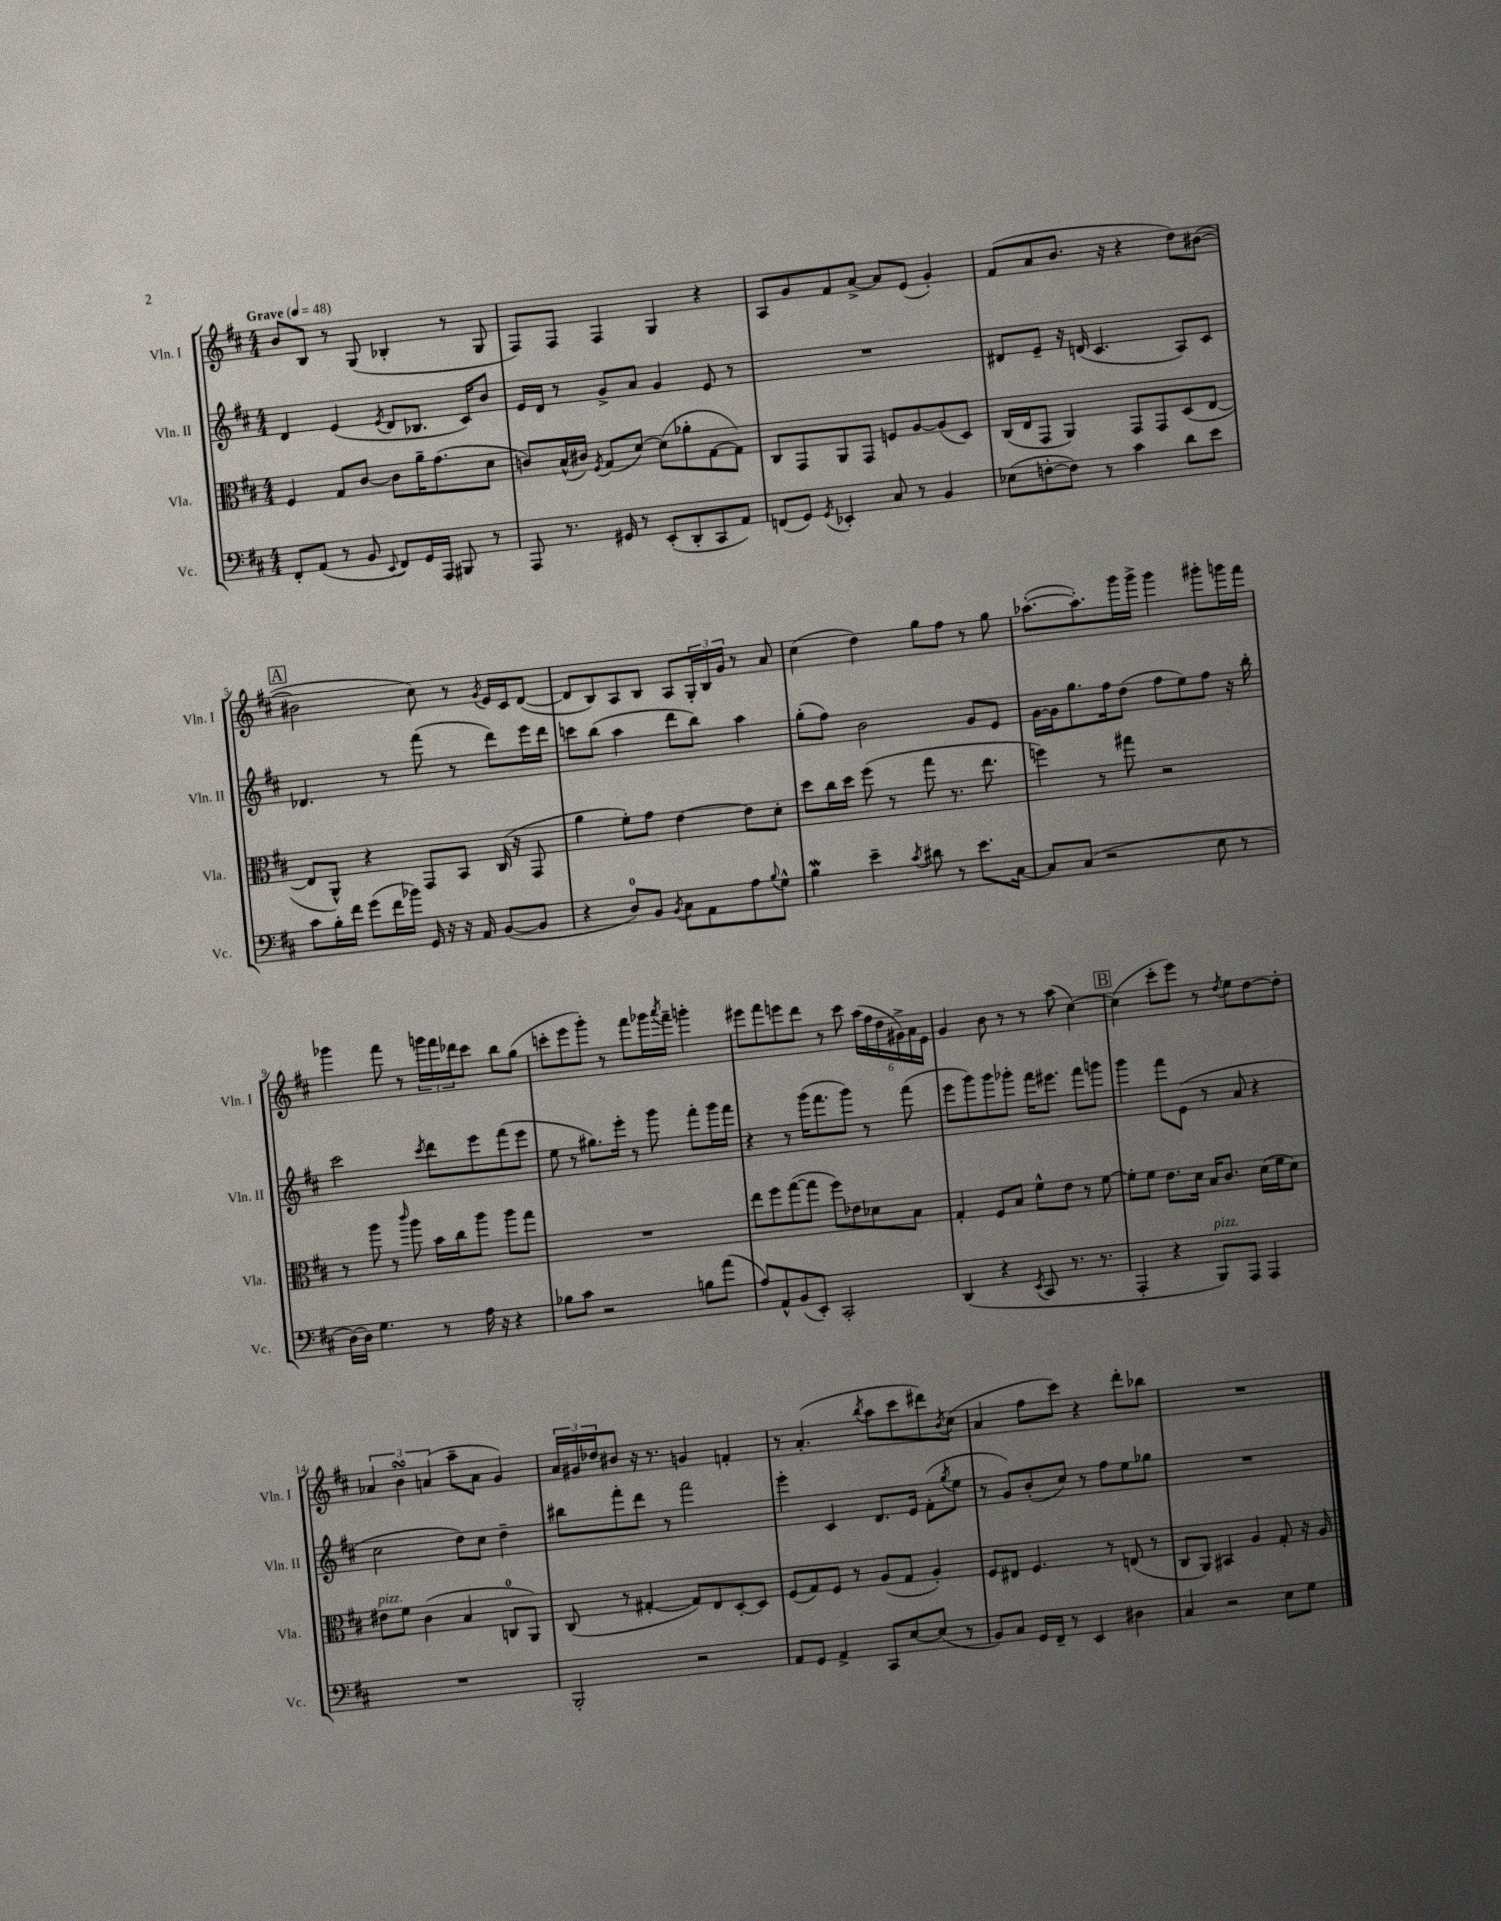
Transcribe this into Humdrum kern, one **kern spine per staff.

**kern	**kern	**kern	**kern
*part4	*part3	*part2	*part1
*staff4	*staff3	*staff2	*staff1
*I"Vc.	*I"Vla.	*I"Vln. II	*I"Vln. I
*I'Vc.	*I'Vla.	*I'Vln. II	*I'Vln. I
*clefF4	*clefC3	*clefG2	*clefG2
*k[f#c#]	*k[f#c#]	*k[f#c#]	*k[f#c#]
*M4/4	*M4/4	*M4/4	*M4/4
*MM48	*MM48	*MM48	*MM48
=1	=1	=1	=1
!	!	!	!LO:TX:a:B:t=Grave
8FF#'/L	4F#/	4d/	8b/L
(8AA/J	.	.	8B/J
8r	8G/L	(4e/	8r
8BB/	[8c#/J	.	(8G/
8qqEE/	.	8qe/	.
8FF#/L)	8c#\L]	8d/L	4B-X'/
16GG/L	16a~\K	8.B-X/J	.
16AAA/JJ	(8.g\	.	.
8BBB#X/	.	.	8r
.	.	16c#/KL)	.
8r	8d\J	8b/J	8G/
=2	=2	=2	=2
8AAA/	8cn/L)	16e/LL	8F#/L)
.	.	16d/JJ	.
8.r	(16B^^/L	8r	8F#/J
.	16c#X/JJ)	.	.
.	8qF#/	.	.
.	(8G/L	8g^/L	4F#/
16GG#X/	.	.	.
8r	[8d/J)	8a/J	.
(8EE'/L	(8d\L]	4g/	4G/
8DD'/	8a-X'\	.	.
8CC#/	[8G\	8e/	4r
8AA/J)	8G\J])	8r	.
=3	=3	=3	=3
(8FFn/L	8C#/L	1r	8A/L
8GG/J)	8GG/	.	8g/
8qGG/	.	.	.
4EE-X'/	8AA/	.	8f#/
.	8GG/J	.	[8a^/J
8C#/	8Fn/L	.	8a/L]
8r	[8A/	.	(8e/J
4BB/	(8A/]	.	4g'/)
.	8D/J)	.	.
=4	=4	=4	=4
(8E-X\L	(16C#/LL	8d#X/L	(8f#/L
.	16E/J	.	.
[8Fn'\	8GG/J	8e~/J	8a/
8F\J])	4AA/)	16r	8.b/J
.	.	(16dn/	.
8r	.	4.c#/	.
.	.	.	16r
4c#\	8GG/L	.	4r
.	8GG/	.	.
8d\L	(8D/	8A/L)	8dd\L)
8e\J	[8E/J	8c#/J	([8b#X\J
!!LO:LB:g=z
!!LO:REH:place=s1:t=A
=5	=5	=5	=5
8c#\L	8E/L]	4.d-X/	2b#X\]
16B'\L	8AA^^/J)	.	.
16f#\JJ	.	.	.
(8g\L	4r	.	.
16f#\L	.	8r	.
16b-X\JJ)	.	.	.
16GG/	8GG/L	(8fff#\	8cc#\)
16r	.	.	.
16r	8BB/J	8r	8r
16AA/	.	.	.
.	.	.	8qg/
([8BB/L	(16C#/	8ddd\L)	16e/LL
.	16r	.	16c#/J
8BB/J]	8GG/	16eee\L	([8d/J
.	.	16ddd\JJ	.
=6	=6	=6	=6
4r	4a\	8cccn\L	8d/L]
.	.	(8bb\J	8B/)
8D/L)	8f#'\L)	4aa\	8A/
8BB/J	8g\J	.	8B/J
8qBB/	.	.	.
8C#\L	[4e\	8ddd\L	8A/L
8AA\	.	8bb\J)	24G'/L
.	.	.	24B/
.	.	.	24g/JJ
8A\	8e\L]	4aa\	8r
8qqB/	.	.	.
8G^^\J	8d'\J	.	8a/
=7	=7	=7	=7
4BW\	8dd\L	(8gg'\L	(4cc#\
.	16cc#\L	8ff#\J)	.
.	16dd\JJ	.	.
4e~\	(8ff#\	2b\	4dd\)
.	8r	.	.
8qc#/	.	.	.
8d#X\	8gg\	.	8gg\L
8r	8.r	.	8ff#\J
8.e\L	.	8g/L	8r
.	8.ee\	.	.
.	.	8e/J	8gg\
[16C#\Jk	.	.	.
=8	=8	=8	=8
8C#/L]	4ffn\)	[16g\LL	([8.aa-X'\L
.	.	16g\J]	.
(8C#/J	.	8.gg\	.
.	.	.	8.aa-'\])
2r	8r	.	.
.	.	16ff#\k	.
.	8gg#X\	(8dd\J	16ggg\L
.	.	.	16ggg^\JJ
.	2r	8ff#\L	4ggg\
.	.	8ee\)	.
8E\	.	8ff#\J	8ggg#X'\L
8r	.	16r	16gggn\L
.	.	16bb'\	16fff#\JJ
!!LO:LB:g=z
=9	=9	=9	=9
[16D\LL)	8r	2ccc#\	4ggg-X\
16D\JJ]	.	.	.
4.G\	8aa\	.	.
.	8r	.	8fff#\
.	16qqccc#/	.	.
.	8aa\	.	8r
.	.	8qccc#/	.
8r	16b\LL	8ddd\L	24gggn\LL
.	.	.	24fff#\
.	16cc#\J	.	.
.	.	.	24ddd-X\J
16A\	8aa\J	8eee\	8ccc#\J
16r	.	.	.
4r	8aa\L	(8fff#\	8bb\L
.	8gg\J	8eee\J	(8gg\J
=10	=10	=10	=10
8B-X\L	1r	8ee\	8cccn'\L
8c#\J	.	8r	8eee\
2r	.	8.gg#X\L)	8ggg'\J)
.	.	.	8r
.	.	16eee'\Jk	.
.	.	8r	8fff#\L
.	.	8ggg\	16ggg-X\L
.	.	.	8qaaa/
.	.	.	16fff#~\JJ
8Bn\L	.	8fff#'\L	4gggn'\
(8a\J	.	16ggg\L	.
.	.	16fff#\JJ	.
=11	=11	=11	=11
8A/L)	8ee\L	4r	8eee#X\L
8AA^^/	8ff#\	.	8fff#\
(8BB/	([8gg\	8r	8eeen\
8EE'/J)	8gg\J]	(16ggg\KL	8ddd\J
.	.	8.fff#\	.
2CC#'/	8ff#\L)	.	8r
.	8e-X\	8ggg\J)	8ccc#\
.	8d-X\	8r	(24aa\LL
.	.	.	24ff#\
.	.	.	24dd\
.	8B\J	(8fff#\	24g#X^\)
.	.	.	24a\
.	.	.	24e\JJ
=12	=12	=12	=12
(4DD/	4G'/	8eee\L	4g/
.	.	8ggg\)	.
4r	8F#/L	8ggg\	8b\
.	8B/J	8ggg-X'\J	8r
8qEE/	.	.	.
8CC#/	8f#^^\L	16fff#\KL	8r
.	.	8.eee#X\J	.
8.r	8e\J	.	(8aa\
.	8r	8fff#\L	[4cc#\)
8.r	.	.	.
.	[8f#\	8gggn\J	.
!!LO:REH:place=s1:t=B
=13	=13	=13	=13
4AAA'/	8f#'\L]	4ggg\	(4cc#\]
.	8f#\J	.	.
4r	8.e\L	8fff#\L	8ccc#'\L
.	.	(8e\J	8eee\J)
.	16d\Jk	.	.
!LO:TX:a:i:t=pizz.	!	!	!
8BBB/L)	16B/KL	8r	8r
.	8.c#/J	.	.
.	.	.	8qdd/
8AAA/J	.	8a/	8ee\L
4AAA/	(16d\LL	4r	[8dd\
.	16f#\J	.	.
.	8d\J)	.	8dd'\J]
!!LO:LB:g=z
=14	=14	=14	=14
!	!LO:TX:a:i:t=pizz.	!	!
1r	8e#X\L	2cc#\	6a-X/
.	8f#\J	.	.
.	.	.	6bsSSS\
.	(4c#\	.	.
.	.	.	(6an/
.	4B/	8dd\L)	8aa~\L
.	.	8cc#\J	8a\J
.	8Cn/L	4dd~\	4g/)
.	8AA/J)	.	.
=15	=15	=15	=15
2BBB'/	(8C#/	8bb#X\L	24a/LL
.	.	.	24g#X/
.	.	.	24dd-X/J
.	8r	8fff#'\	8b#X/J
.	[4G#X'/	8ddd\J	16r
.	.	.	8.r
.	.	8r	.
2r	8G#/L])	2fff#\	4gn/
.	8E/	.	.
.	[8D'/	.	4fn'/
.	8D/J]	.	.
=16	=16	=16	=16
8AA/L	(8F#/L	4eee'\	8r
8GG/J	8G/)	.	(4.a'/
4AA^/	8F#/J	4c#/	.
.	8r	.	.
.	.	.	8qbb/
8CC#/L	(8A/L	8.d/L	8aa\L
[8E/	8G/J	.	8ccc#\
.	.	16e/Jk	.
(8E/J]	4A'/)	(8f#'\L	8ddd#X\)
.	.	8qgg/	8qb/
8r	.	8ee\J	(8cc#\J
=17	=17	=17	=17
8BB/L)	8F#/L	8r	4a/
8C#/J	8E#X/J	8g/L)	.
16GG/LL	4.F#/	(8b'/	8ff#\L
16FF#~/JJ	.	.	.
8r	.	8cc#/J)	8ccc#\J)
4EE/	.	8r	4r
.	8r	8ff#\L	.
4D#X\	(8En/	8ee\	8ddd'\L
.	8r	8gg-X\J	8bb-X\J
=18	=18	=18	=18
4C#/	8C#/L	1r	1r
.	8AA/J)	.	.
2r	4BB#X/	.	.
.	4A/	.	.
8E\L	8G'/	.	.
8G\J	16r	.	.
.	16A/	.	.
==	==	==	==
*-	*-	*-	*-
